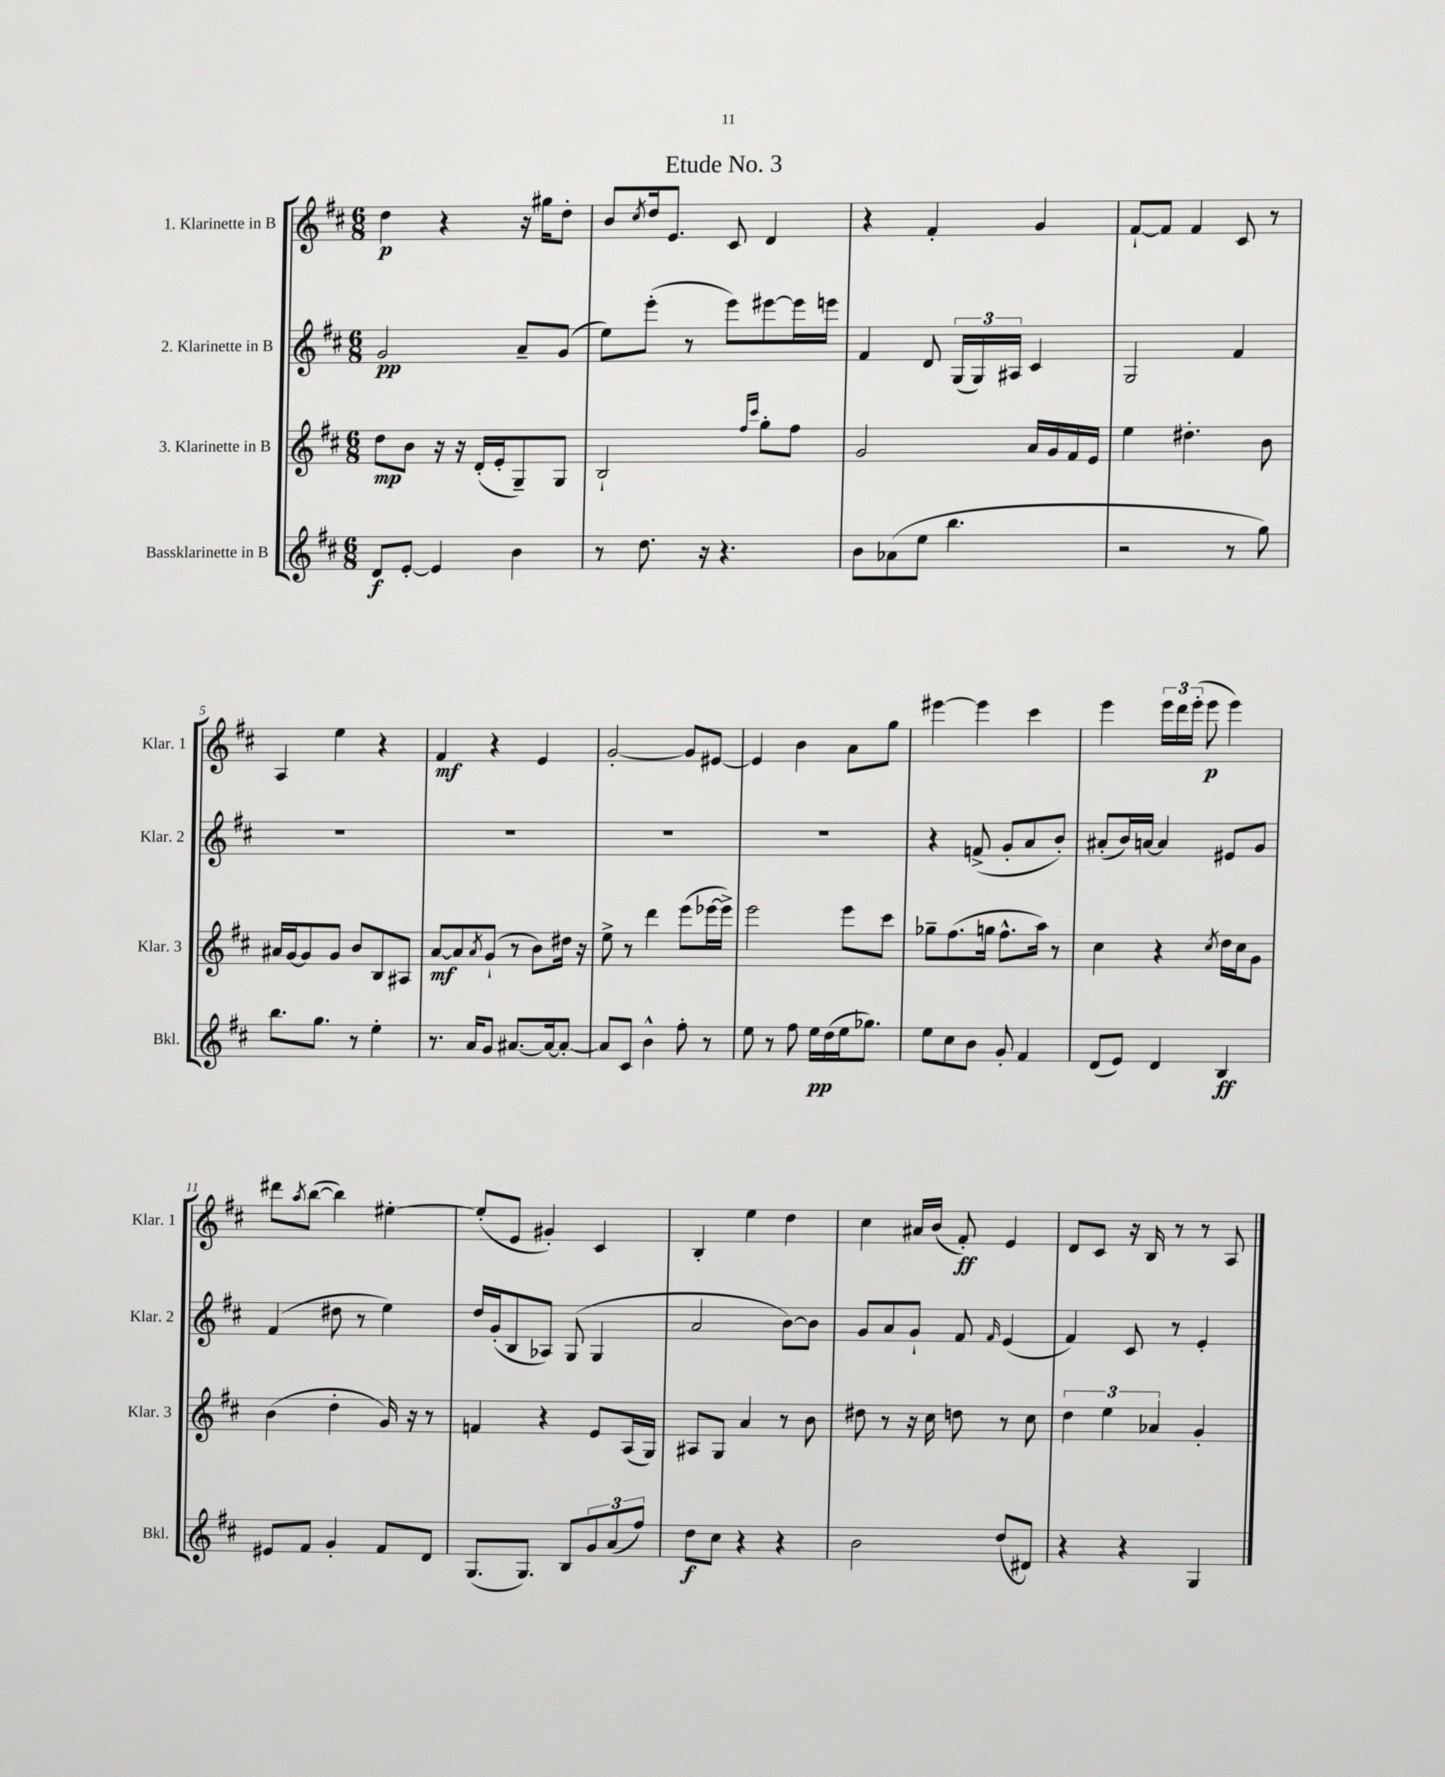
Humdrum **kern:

**kern	**kern	**kern	**kern
*staff4	*staff3	*staff2	*staff1
*clefG2	*clefG2	*clefG2	*clefG2
*k[f#c#]	*k[f#c#]	*k[f#c#]	*k[f#c#]
*M6/8	*M6/8	*M6/8	*M6/8
8d/L	8dd\L	2g/	4dd\
[8e'/J	8b\J	.	.
4e/]	16r	.	4r
.	16r	.	.
.	(16d'/LL	.	.
.	16e'/J	.	.
4b\	8G~/)	8a~/L	16r
.	.	.	16gg#\LK
.	8G/J	(8g/J	8dd'\J
=	=	=	=
8r	2B`/	8ee\L)	8b/L
.	.	.	8qcc#/
8.dd\	.	(8eee'\J	16dd/k
.	.	.	8.e/J
.	.	8r	.
16r	.	.	.
4.r	.	8eee\L)	8c#/
.	16qqff#/LL	.	.
.	16qqccc#/JJ	.	.
.	8gg'\L	[8eee#\	4d/
.	8ff#\J	16eee#\]L	.
.	.	16eee\JJ	.
=	=	=	=
8b\L	2g/	4f#/	4r
(8a-\	.	.	.
8ee\J	.	8d/	4f#'/
4.bb\	.	(24G/LL	.
.	.	24G/)	.
.	.	24A#/JJ	.
.	16a/LL	4c#/	4g/
.	16g/	.	.
.	16f#/	.	.
.	16e/JJ	.	.
=	=	=	=
2r	4ee\	2G/	[8f#`/L
.	.	.	8f#/]J
.	4.dd#'\	.	4f#/
8r	.	4f#/	8c#/
8gg\)	8b\	.	8r
=	=	=	=
8.bb\L	16a#/LL	2.r	4A/
.	[16g/J	.	.
.	8g/]	.	.
8.gg\J	.	.	.
.	8g/J	.	4ee\
8r	8b/L	.	.
4ee'\	8B/	.	4r
.	8A#/J	.	.
=	=	=	=
8.r	[8a/L	2.r	4f#/
.	8a/]	.	.
16a/LK	.	.	.
.	8qa/	.	.
8g/J	(8g`/J	.	4r
[8.a#/L	8r	.	.
.	8b\L)	.	4e/
16a#/_k	.	.	.
8a#'/_J	16dd#\Jk	.	.
.	16r	.	.
=	=	=	=
8a#/]L	8ee^\	2.r	[2g'/
8c#/J	8r	.	.
4b^^\	4ddd\	.	.
8ff#'\	(8eee\L	.	8g/]L
8r	[16eee-\L	.	[8e#/J
.	16eee-^\]JJ)	.	.
=	=	=	=
8ee\	2eee\	2.r	4e#/]
8r	.	.	.
8ff#\	.	.	4b\
16ee\LL	.	.	.
(16dd\	.	.	.
16ee\J	8eee\L	.	8a\L
8.gg-\J)	.	.	.
.	8ccc#\J	.	8gg\J
=	=	=	=
8ee\L	8gg-~\L	4r	[4eee#\
8cc#\	(8.ff#\	.	.
8b\J	.	(8f^/	4eee#\]
.	16gg\Jk	.	.
8g'/	8.ff#^^\L	8g'/L	.
4f#/	.	8a/	4ccc#\
.	16aa\Jk)	.	.
.	8r	8b'/J)	.
=	=	=	=
(8d/L	4cc#\	(8a#'/L	4eee\
8e/J)	.	16b/L)	.
.	.	[16a/JJ	.
4d/	4r	4a/]	24eee\LL
.	.	.	24ddd\
.	.	.	(24eee'\JJ
.	.	.	8eee\
.	8qcc#/	.	.
4B/	16dd\LL	8e#/L	4eee\)
.	16cc#\J	.	.
.	8g\J	8g/J	.
=	=	=	=
8e#/L	(4b\	(4f#/	8ddd#\L
.	.	.	8qaa/
8f#/J	.	.	([8bb\J
4g'/	4dd'\	8dd#\	4bb\])
.	.	8r	.
8f#/L	16g/)	4ee\)	[4ee#'\
.	16r	.	.
8d/J	8r	.	.
=	=	=	=
(8.G/L	4f/	16dd/LL	(8ee#'/]L
.	.	(16g'/J	.
.	.	8B/	8e/J
8.G/J)	.	.	.
.	4r	8A-/J)	4g#'/)
8B/L	.	(8G/	.
12g/	8e/L	4G/	4c#/
(12a/	.	.	.
.	(16A/L	.	.
12ff#/J)	.	.	.
.	16G/JJ)	.	.
=	=	=	=
8dd\L	8A#/L	2a/	4B'/
8cc#\J	8G/J	.	.
4r	4a/	.	4ee\
4r	8r	[8b\L)	4dd\
.	8b\	8b\]J	.
=	=	=	=
2b\	8dd#\	8g/L	4cc#\
.	8r	8a/	.
.	16r	8g`/J	16a#/LL
.	16cc#\	.	(16b/JJ
.	8dd\	8f#/	8f#'/)
.	.	16qqf#/	.
(8dd/L	8r	(4e/	4e/
8d#/J)	8cc#\	.	.
=	=	=	=
4r	6dd\	4f#/)	8d/L
.	.	.	8c#/J
.	6ee\	.	.
4r	.	8c#/	16r
.	.	.	16B/
.	6a-/	.	.
.	.	8r	8r
4G/	4g'/	4e'/	8r
.	.	.	8A/
==	==	==	==
*-	*-	*-	*-
